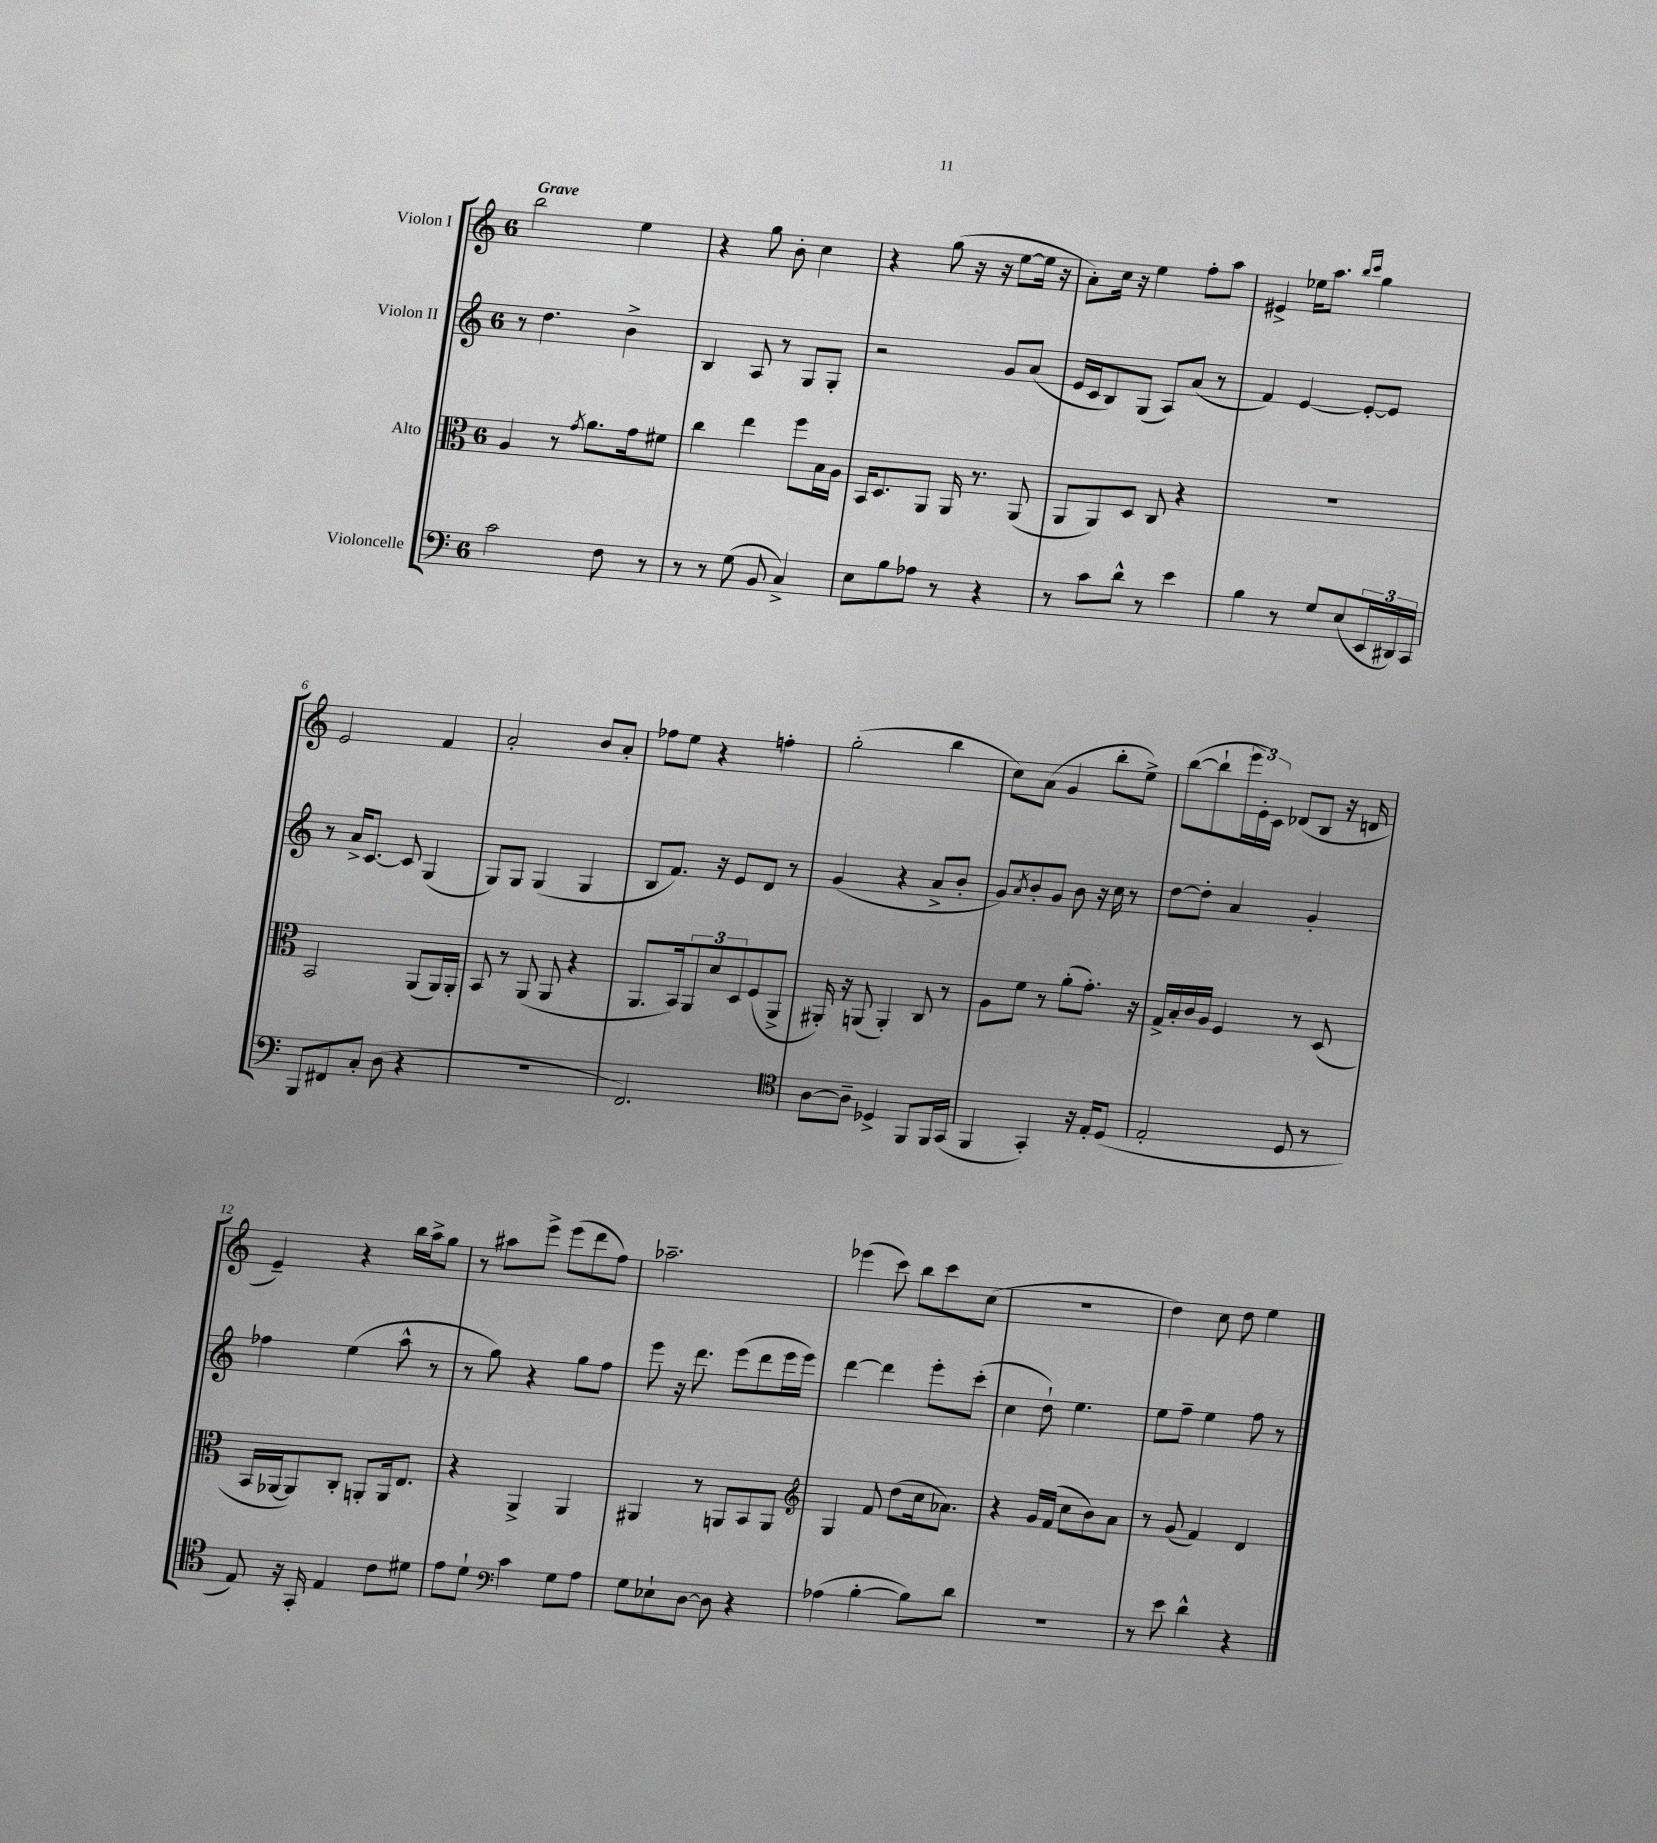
<<
\new StaffGroup <<
\new Staff = "s0" \with { instrumentName = "Violon I" } {
    \clef treble \key c \major \once \override Staff.TimeSignature.style = #'single-digit \time 6/8 \tempo "Grave"
    b''2 e''4 |
    r4 g''8 b'8-. c''4 |
    r4 g''8( r16 r16 e''8~ e''16 r16 |
    a'8-.) c''16 r16 e''4 f''8-. a''8 |
    eis'4-> ees''16 a''8. \grace { b''16 c'''16 } g''4 |
    e'2 f'4 |
    a'2-. b'8 a'8-. |
    fes''8 e''8 r4 f''4-. |
    g''2-.( b''4 |
    c''8) a'8( g'4 b''8-. e''8->) |
    b''8~( b''8-! \tuplet 3/2 { e'''16 e'16-.) c'16 } des'8( b8 r16 d'16 |
    e'4--) r4 b''16 a''16-> g''8 |
    r8 ais''8 e'''8-> e'''8( d'''8 f''8) |
    aes''2.-- |
    ees'''4( c'''8) b''8 c'''8 c''8( |
    R2. |
    d''4) c''8 d''8 e''4 \bar "|." |
}
\new Staff = "s1" \with { instrumentName = "Violon II" } {
    \clef treble \key c \major \once \override Staff.TimeSignature.style = #'single-digit \time 6/8
    r8 d''4. b'4-> |
    b4 a8 r8 g8 g8-. |
    r2 g'8 a'8( |
    e'16 c'16 b8) g8( a8) a'8( r8 |
    f'4) e'4~ e'8~-. e'8 |
    r8 a'16-> c'8.~ c'8 g4( |
    g8) g8 g4( g4 |
    b8 f'8.) r16 e'8 d'8 r8 |
    g'4( r4 a'8-> b'8-. |
    g'8) \acciaccatura { a'8 } b'8-. g'8 b'8 r16 c''16 r8 |
    d''8~ d''8-. a'4 g'4-. |
    fes''4 e''4( a''8-^ r8 |
    r8 g''8) r4 g''8 f''8 |
    e'''8 r16 d'''8. e'''8( d'''8 e'''16 e'''16) |
    d'''4~ d'''4 e'''8-. c'''8-.( |
    c''4 d''8-!) e''4. |
    e''8 f''8-- e''4 f''8 r8 \bar "|." |
}
\new Staff = "s2" \with { instrumentName = "Alto" } {
    \clef alto \key c \major \once \override Staff.TimeSignature.style = #'single-digit \time 6/8
    a4 r8 \acciaccatura { g'8 } a'8. g'16 fis'8 |
    c''4 e''4 f''8 b16 a16 |
    b,16 d8. a,8 a,16 r8. a,8( |
    a,8 a,8) d8 c8 r4 |
    R2. |
    b,2 a,8( a,16) a,16-. |
    b,8 r8 a,8( a,8 r4 |
    a,8. b,16) \tuplet 3/2 { a,8 d'8 d8 } f8( a,8-> |
    ais,16-.) r16 a,8( a,4-.) c8 r8 |
    a8 f'8 r8 a'8-.( g'8.-.) r16 |
    g16-> b16-. c'16 a16 f4 r8 d8( |
    b,16 aes,16~ aes,8) c8-. a,8-. a,16 e8. |
    r4 a,4-> a,4 |
    ais,4 r8 a,8 b,8 a,8 |
    \clef treble g4 f'8 d''8( c''16 aes'8.) |
    r4 g'16 f'16( c''8 b'8) a'8 |
    r8 g'8( f'4) d'4 \bar "|." |
}
\new Staff = "s3" \with { instrumentName = "Violoncelle" } {
    \clef bass \key c \major \once \override Staff.TimeSignature.style = #'single-digit \time 6/8
    c'2 f8 r8 |
    r8 r8 g8( b,8 c4->) |
    e8 b8 aes8 r8 r4 |
    r8 c'8 d'8-^ r8 e'4 |
    b4 r8 g8 e8( \tuplet 3/2 { e,16 dis,16) c,16 } |
    b,,8 fis,8 c8-. d8( r4 |
    R2. |
    f,2.) |
    \clef tenor a8~ a8-- des4-> f,8 f,16 g,16( |
    f,4 g,4-.) r16 e16-. d8( |
    e2-. d8 r8 |
    e8) r16 g,16-. e4 c'8 dis'8 |
    e'8 d'8-! \clef bass c'4 g8 a8 |
    g8 ees8-! d8~ d8 r4 |
    aes4( b4~-. b8) d'8 |
    R2. |
    r8 e'8 d'4-^ r4 \bar "|." |
}
>>
>>
